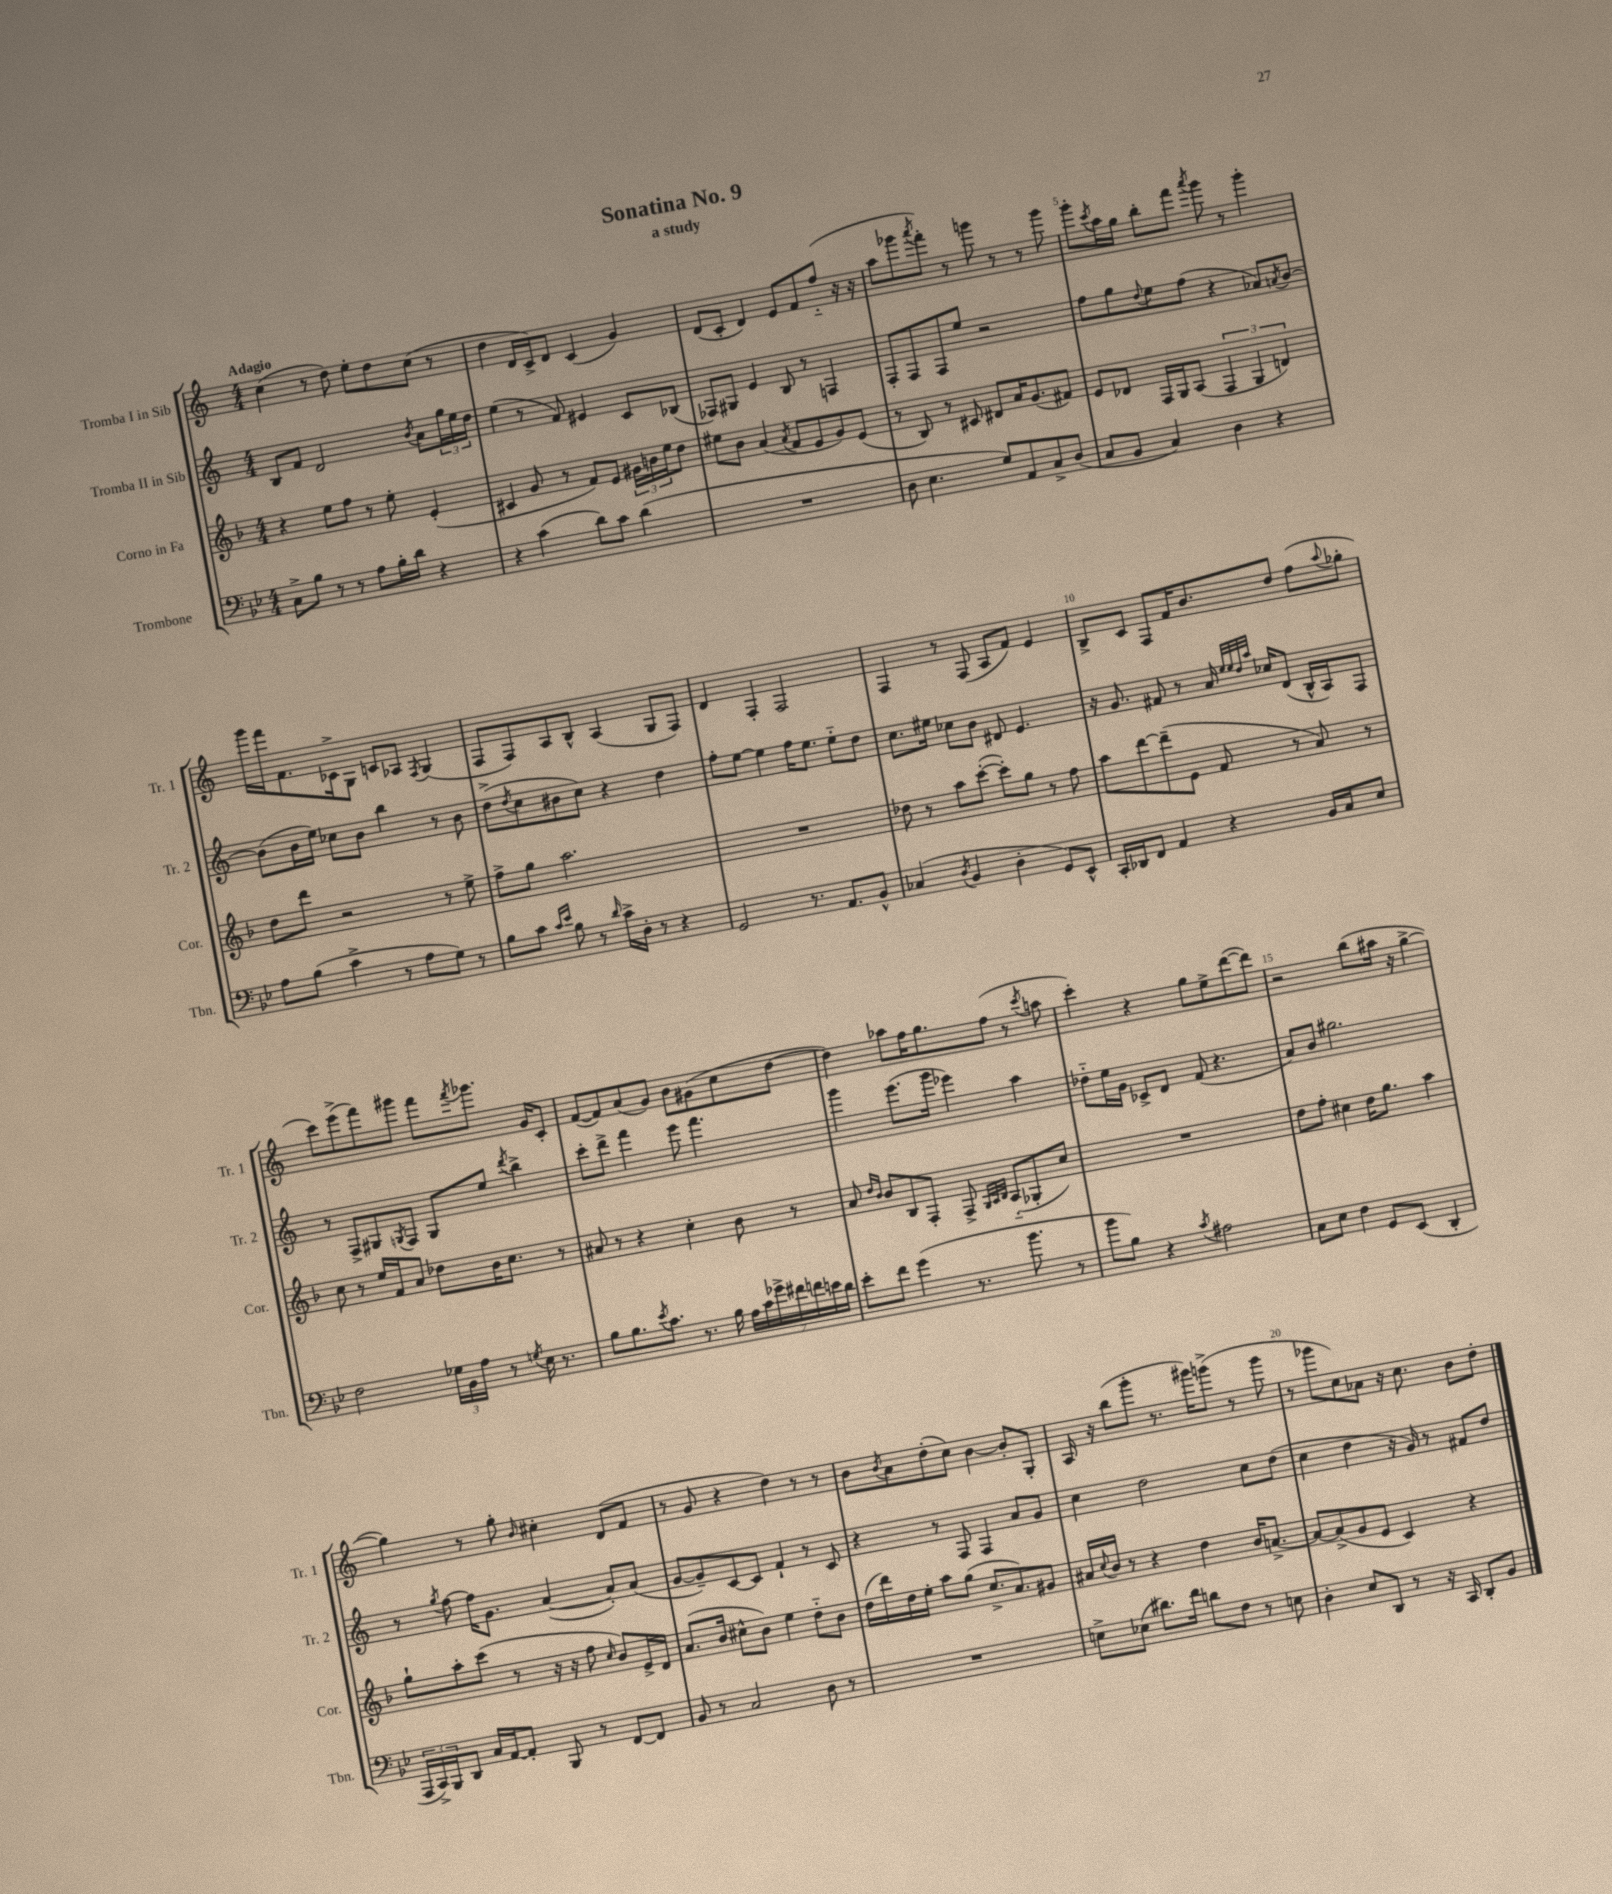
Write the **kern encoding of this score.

**kern	**kern	**kern	**kern
*part4	*part3	*part2	*part1
*staff4	*staff3	*staff2	*staff1
*I"Trombone	*I"Corno in Fa	*I"Tromba II in Sib	*I"Tromba I in Sib
*I'Tbn.	*I'Cor.	*I'Tr. 2	*I'Tr. 1
*clefF4	*clefG2	*clefG2	*clefG2
*k[b-e-]	*k[b-]	*k[]	*k[]
*M4/4	*M4/4	*M4/4	*M4/4
=1	=1	=1	=1
!	!	!	!LO:TX:a:B:t=Adagio
8C^\L	4r	8B/L	(4cc\
8B-\J	.	8f/J	.
8r	8ee\L	2d/	8r
8r	8ff\J	.	8dd\)
8A\L	8r	.	8ee'\L
16B-'\L	8ee'\	.	8dd\
16d\JJ	.	.	.
.	.	8qb/	.
4r	(4e'/	8a\L	(8cc\J
.	.	24gg\L	8r
.	.	24ee\	.
.	.	24dd\JJ	.
=2	=2	=2	=2
4r	4c#X/	(4ee\	4dd\
(4c\	8g/	8r	16d/LL
.	.	.	16c^/J)
.	8r	8f/)	8d/J
8d\L)	8f/L)	4e#X/	(4c/
8c\J	8e/J	.	.
(4d\	24g#X\LL	8c/L	4g/)
.	24bn\	.	.
.	24ee\J	.	.
.	8dd\J	(8B-X/J	.
=3	=3	=3	=3
1r	8ee#X\L	8F-X/L)	(8d/L
.	8b-\J	8G#X/J	8c'/J
.	(4a/	4e/	4d/)
.	8qa/	.	.
.	8f/L	8B/	8e/L
.	8e/	8r	8f/
.	8g/)	4Fn/	(8ff/J
.	(8e/J	.	16r
.	.	.	16r
=4	=4	=4	=4
8D\	8r	8F'/L	8aa\L
4.E-\	8B-/)	8F/	8ggg-X\
.	.	.	8qaaa/
.	8r	8F/	8fff'\J)
.	8c#X/	8ee/J	8r
8G/L)	8d#X/L	2r	8gggn\
8AA/	16a/K	.	8r
.	(8.g/	.	.
8C^/	.	.	8r
(8D/J	8f#X/J)	.	8ggg\
=5	=5	=5	=5
8C/L	8e/L	8ff\L	8ggg'\L
.	.	.	8qccc/
8BB-/J	8d-X/J	8gg\	16aa\L
.	.	.	16gg\JJ
.	.	8qqdd/	.
4C/)	16F/LL	8ee\	8bb'\L
.	16G/J	.	.
.	(8A/J	(8ff\J	8fff\J
.	.	.	8qaaa/
4D\	6F/	4r	8ggg\
.	.	.	8r
.	6G/	.	.
4r	.	8a-X/L)	4ggg'\
.	6dn/)	.	.
.	.	8qan/	.
.	.	[8b/J	.
!!LO:LB:g=z
=6	=6	=6	=6
8A\L	8dd\L	(8b\L]	16ggg\LL
.	.	.	16fff\J
(8B-\J	8ddd\J	16b\L	8.f\
.	.	16ee\JJ)	.
4c^\	2r	8cc-X\L	.
.	.	.	16c-X^\k
.	.	8b\J	8G\J
8r	.	4bb\	8cn/L
8A\L	.	.	8A-X/J
.	.	.	8qF/
8G\J)	8r	8r	(4G/
8r	8ee^\	8b\	.
=7	=7	=7	=7
8B-\L	8ff^\L	(8dd^\L	8F/L
.	.	8qdd/	.
8c\J	8gg\J	8cc\	8F/)
16qqc/LL	.	.	.
16qqe-/JJ	.	.	.
8B-\	2.aa\	8b#X\	8A/
8r	.	8cc\J)	8B^^/J
16qqd/	.	.	.
16c^\LL	.	4r	(4A/
16D'\JJ	.	.	.
8r	.	.	.
4r	.	4dd\	8G/L
.	.	.	8F/J)
=8	=8	=8	=8
2GG/	1r	8ff'\L	4d/
.	.	[8ee\J	.
.	.	4ee\]	4F'/
8.r	.	16ff\KL	2F/
.	.	8.ee\J	.
8.AA/L	.	.	.
.	.	8ee\L	.
8BB-^^/J	.	8dd\J	.
=9	=9	=9	=9
(4C-X/	8dd-X\	8.cc\L	4F/
.	8r	.	.
.	.	16ee#X\Jk	.
8qD/	.	.	.
4BB-/	8aa\L	8cc-X\L	8r
.	([8ccc'\J	8b\J	(8F/
4D'\	8ccc'\L])	8d#X/	8A/L
.	8gg\J	4.e/	8f/J)
8GG/L)	8r	.	4e/
8EE-^^/J	8ff\	.	.
=10	=10	=10	=10
16CC'/LL	8aa\L	16r	8B^/L
16DD-X/J	.	8.g/	.
8FF/J	[8ddd\	.	8c/J
4AA/	(8ddd~\]	8f#X/	8F/L
.	8e\J	8r	16f/K
.	.	.	8.b/
4r	8f/	16a/	.
.	.	32qqee/LLL	.
.	.	32qqee/	.
.	.	32qqdd/	.
.	.	32qqaa/JJJ	.
.	.	16cc-X/KL	.
.	8r	(8d/J	8dd/J
16BB-/LL	8a/)	16B^^/LL	(8ff\L
16C/J	.	16A/J)	.
.	.	.	8qqaa/
8E-/J	8r	8F/J	8gg-X'\J
!!LO:LB:g=z
=11	=11	=11	=11
2F\	8cc\	8r	8ccc\L)
.	8r	8F^/L	(8eee^\
.	16ee/LL	8G#X/	8fff\)
.	16f/J	.	.
.	.	8qGn/	.
.	8a/J	8F/J	8ggg#X\J
24G-X\LL	8dd-X\L	8G/L	8fff\L
24BB-\	.	.	.
24A\JJ	.	.	.
.	.	.	8qfff/
8r	16b-\K	8ee/J	8.ggg-X\J
.	8.cc\J	.	.
8qGn/	.	8qddd/	.
16E-\	.	4bb^\	.
8.r	.	.	16g/KL
.	8r	.	8c'/J
=12	=12	=12	=12
8B-\L	8a#X/	8ccc'\L	([8f/L
8.B-\	8r	8ddd^\J	8f/])
.	4r	4fff\	(8a/
8qe-/	.	.	.
8.c\J	.	.	.
.	.	.	8g/J)
8.r	4cc'\	8eee\	8b\L
.	.	4.fff\	(8g#X\
16B-\	.	.	.
28A\LL	8b-\	.	8cc\
28c\	.	.	.
28g-X^\	.	.	.
28f#X\	.	.	.
.	8r	.	[8dd\J
28fn\	.	.	.
28en\	.	.	.
28d\JJ	.	.	.
=13	=13	=13	=13
8e-'\L	8a/	4ggg\	4dd\])
.	16qqdd/LL	.	.
.	16qqb-/JJ	.	.
8f\J	8b-/L	.	.
(4g\	8B-/	(8.eee\L	8aa-X\L
.	8F'/J	.	16ff\K
.	.	16ggg\Jk	8.gg\
8.r	8F^/	4eee-X\)	.
.	32qqG/LLL	.	.
.	32qqA/	.	.
.	32qqB-/JJJ	.	.
.	(8A/L	.	(8ff\J
8.b-\	.	.	.
.	8G-X'/	4aa\	8r
.	.	.	8qccc/
8r	8cc/J)	.	8aan\
=14	=14	=14	=14
8b-\L	1r	8dd-X\L	4ccc'\)
8B-\J)	.	16ee\L	.
.	.	16g\JJ	.
4r	.	8c-X^/L	4r
.	.	8d/J	.
8qc/	.	.	.
2A#X\	.	(8f/	8gg\L
.	.	4.r	8ee^\
.	.	.	([8ddd\
.	.	.	8ddd\J])
=15	=15	=15	=15
8C\L	8dd\L	8a/L)	2r
8E-\J	8ff'\J	8b/J	.
4F\	4cc#X\	2.gg#X\	.
8GG/L	16dd\KL	.	(8bb\L
.	8.gg\J	.	.
(8EE-/J	.	.	16aa#X\Jk
.	.	.	16r
4DD'/	4aa\	.	[4gg^\
!!LO:LB:g=z
=16	=16	=16	=16
24AAA/LL	8gg`\L	8r	4gg\])
24CC^/)	.	.	.
24BBB-/J	.	.	.
.	.	8qgg/	.
8DD/J	8aa'\	[8ff\	.
16C/LL	(8ccc\J	16ff\KL]	8r
[16AA/J	.	8.g\J	.
8AA'/J]	8r	.	8gg'\
.	.	.	16qqb/
8BBB-/	16r	([4a/	4cc#X'\
.	16r	.	.
8r	8ff\	.	.
.	16qqcc/	.	.
[8FF/L	8b-/L)	8a'/L])	(8d/L
8FF/J]	16e^/L	(8a/J	8f/J
.	16d/JJ	.	.
=17	=17	=17	=17
8BB-/	(8.a/L	[8g/L	8r
8r	.	8g~/])	8g/
.	16b-/Jk	.	.
2C/	8cc#X^^\L	[8c/	4r
.	8b-\J)	8c/J]	.
.	4ee\	4f`/	4dd\)
8D\	8dd\L	8r	8r
8r	8b-\J	8c/	8r
=18	=18	=18	=18
1r	(16dd\LL	4r	8b\L
.	16ddd\)	.	.
.	.	.	8qb/
.	16dd\	.	8a\
.	16ee'\JJ	.	.
.	8aa\L	8r	(8dd'\
.	(8gg\J	8F/	8cc\J)
.	8.cc^/L	4F/	[4b\
.	8.a/)	.	.
.	.	8a/L	8b'/L]
.	8g#X/J	8g/J	8G'/J
=19	=19	=19	=19
8En^\L	16a#X/LL	4cc\	16A/
.	8qqcc/	.	.
.	16b-/JJ	.	16r
(8E-X\J	8r	.	(8bb\L
8.d#X\L)	4r	2dd\	8ggg'\J
.	.	.	8.r
16f\Jk	.	.	.
8dn\L	4dd\	.	.
.	.	.	16ggg#X\KL)
8F\J	.	.	(8gggn^\J
8r	16b-/KL	8cc\L	8r
.	[8.an^/J	.	.
8En\	.	(8dd\J	8ggg\
=20	=20	=20	=20
4D'\	8a/L_	4cc\	8r
.	(8a^/]	.	8ggg-X\L
8E-/L	8g/	4dd\	8cc\)
8DD/J	8e/J	.	8a-X\J
8r	4c/)	16r	16r
.	.	16g/)	8.cc\
16r	.	8r	.
16CC/	.	.	.
8DD'/L	4r	8f#X/L	8b\L
8BB-/J	.	8dd/J	8dd'\J
==	==	==	==
*-	*-	*-	*-
